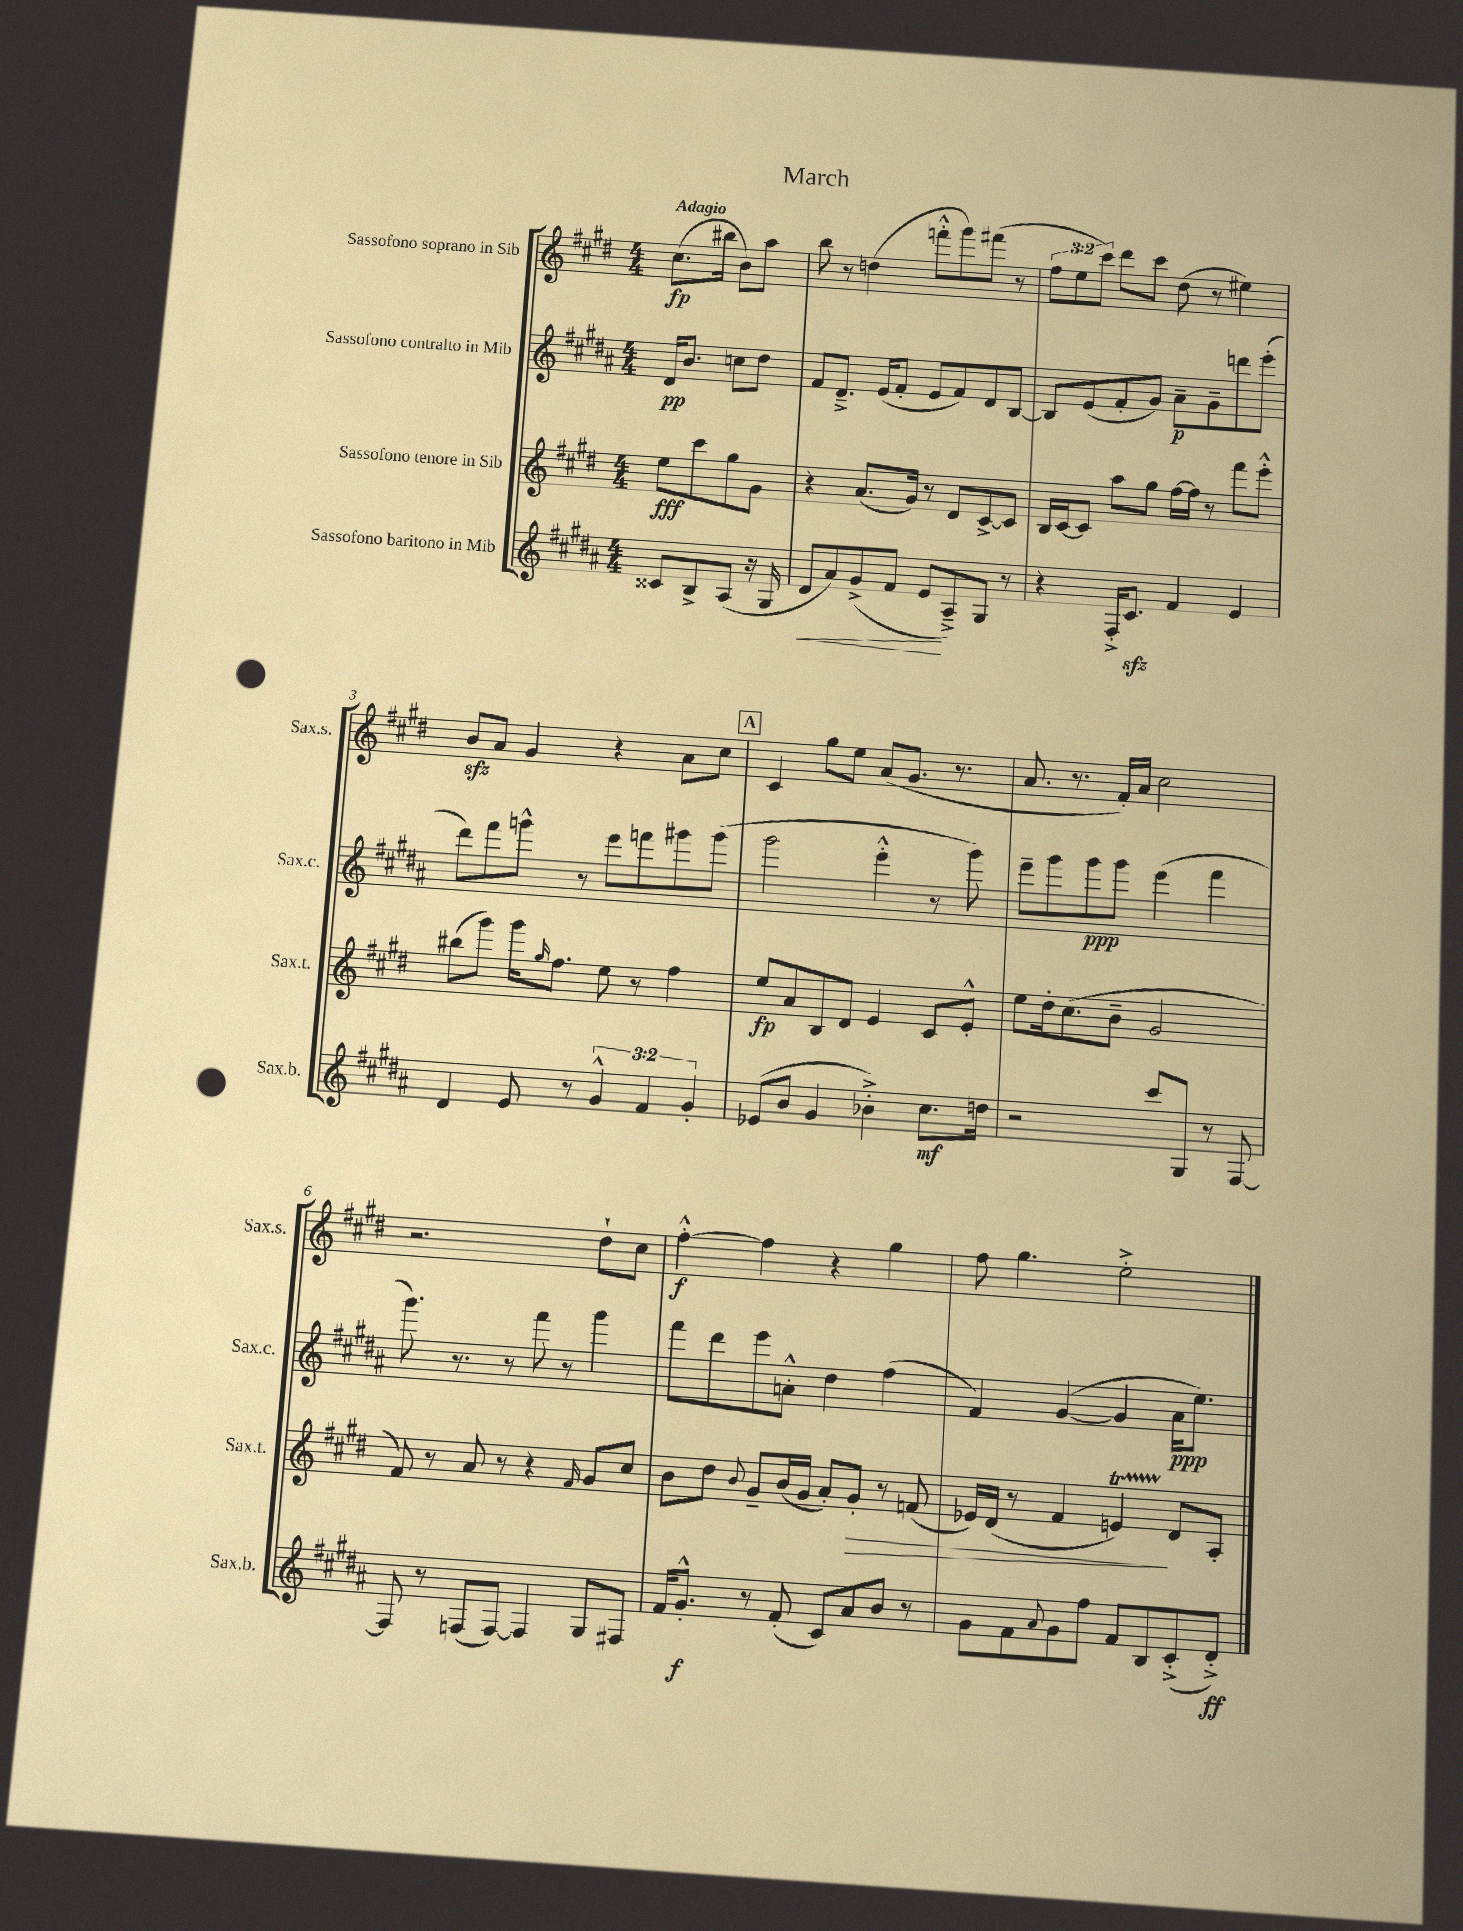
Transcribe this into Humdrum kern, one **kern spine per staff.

**kern	**dynam	**kern	**dynam	**kern	**dynam	**kern	**dynam
*part4	*part4	*part3	*part3	*part2	*part2	*part1	*part1
*staff4	*staff4	*staff3	*staff3	*staff2	*staff2	*staff1	*staff1
*I"Sassofono baritono in Mib	*	*I"Sassofono tenore in Sib	*	*I"Sassofono contralto in Mib	*	*I"Sassofono soprano in Sib	*
*I'Sax.b.	*	*I'Sax.t.	*	*I'Sax.c.	*	*I'Sax.s.	*
*clefG2	*	*clefG2	*	*clefG2	*	*clefG2	*
*k[f#c#g#d#a#]	*	*k[f#c#g#d#]	*	*k[f#c#g#d#a#]	*	*k[f#c#g#d#]	*
*M4/4	*	*M4/4	*	*M4/4	*	*M4/4	*
=	=	=	=	=	=	=	=
!	!	!	!	!	!	!LO:TX:a:B:t=Adagio	!
8c##X/L	.	8ee\L	fff	16d#/KL	pp	(8.cc#\L	fp
.	.	.	.	8.b/J	.	.	.
8B^/	.	8ccc#\	.	.	.	.	.
.	.	.	.	.	.	16bb#X\Jk	.
(8A#/J	.	8gg#\	.	8ccn\L	.	8b\L)	.
16r	.	8g#\J	.	8dd#\J	.	8aa\J	.
16G#/	.	.	.	.	.	.	.
=1	=1	=1	=1	=1	=1	=1	=1
!	!LO:HP:b	!	!	!	!	!	!
8d#/L	<	4r	.	8f#/L	.	8bb\	.
8a#/)	.	.	.	8.d#~^/J	.	8r	.
(8g#^/	.	(8.a/L	.	.	.	(4ddn\	.
.	.	.	.	(16e/KL	.	.	.
8f#/J	.	.	.	8f#'/J	.	.	.
.	.	16g#/Jk)	.	.	.	.	.
8e/L	.	8r	.	8e/L	.	8fffn'^^\L	.
8A#~^/)	[	8d#/L	.	8f#/)	.	8ggg#\)	.
8G#/J	.	[8c#^/	.	8d#/	.	(8fff#X\J	.
8r	.	8c#/J]	.	[8B/J	.	8r	.
=2	=2	=2	=2	=2	=2	=2	=2
4r	.	16B/LL	.	8B/L]	.	12ff#\L	.
.	.	[16c#/J	.	.	.	.	.
.	.	.	.	.	.	12ee\	.
.	.	8c#/J]	.	(8e/	.	.	.
.	.	.	.	.	.	12ccc#\J)	.
16F#'^/KL	.	8aa\L	.	8f#'/	.	8ddd#\L	.
8.c#zz/J	.	.	.	.	.	.	.
.	.	8gg#\J	.	8g#/J)	.	8ccc#\J	.
4f#/	.	[16ff#\LL	.	8a#~\L	p	(8dd#\	.
.	.	16ff#\JJ]	.	.	.	.	.
.	.	8r	.	8g#~\	.	8r	.
4e/	.	8fff#\L	.	8dddn\	.	4ee#X\)	.
.	.	8eee'^^\J	.	(8eee'\J	.	.	.
!!LO:LB:g=z
=3	=3	=3	=3	=3	=3	=3	=3
4d#/	.	(8bb#X\L	.	8ddd#\L)	.	8bzz/L	.
.	.	8ggg#\J)	.	8fff#\	.	8a/J	.
8e/	.	16ggg#\KL	.	8gggn^^\J	.	4g#/	.
.	.	16qqgg#/	.	.	.	.	.
.	.	8.ff#\J	.	.	.	.	.
8r	.	.	.	8r	.	.	.
6g#^^/	.	8ee\	.	8eee\L	.	4r	.
.	.	8r	.	8fffn\	.	.	.
6f#/	.	.	.	.	.	.	.
.	.	4ff#\	.	8ggg#X\	.	8a\L	.
6g#'/	.	.	.	.	.	.	.
.	.	.	.	(8ggg#\J	.	8cc#\J	.
!!LO:REH:place=s1:t=A
=4	=4	=4	=4	=4	=4	=4	=4
(8e-X/L	.	8ee/L	fp	2ggg#\	.	4c#/	.
8b/J	.	8a/	.	.	.	.	.
4g#/	.	8B/	.	.	.	8gg#\L	.
.	.	8d#/J	.	.	.	8ee\J	.
4b-X'^\)	.	4e/	.	4eee'^^\	.	(8a/L	.
.	.	.	.	.	.	8.g#/J	.
8.cc#\L	mf	8c#/L	.	8r	.	.	.
.	.	.	.	.	.	8.r	.
.	.	8e'^^/J	.	8ggg#\)	.	.	.
16ddn\Jk	.	.	.	.	.	.	.
=5	=5	=5	=5	=5	=5	=5	=5
2r	.	8ee\L	.	8eee~\L	.	8.a/	.
.	.	16dd#'\k	.	8ggg#\	.	.	.
.	.	(8.cc#\	.	.	.	8.r	.
.	.	.	.	8ggg#\	ppp	.	.
.	.	8b~\J	.	8ggg#\J	.	16f#'/LL)	.
.	.	.	.	.	.	16a/JJ	.
8ccc#/L	.	2g#/	.	(4eee\	.	2cc#\	.
8G#/J	.	.	.	.	.	.	.
8r	.	.	.	4fff#\	.	.	.
[8F#/	.	.	.	.	.	.	.
!!LO:LB:g=z
=6	=6	=6	=6	=6	=6	=6	=6
8F#/]	.	8f#/)	.	8.ggg#\)	.	2.r	.
8r	.	8r	.	.	.	.	.
.	.	.	.	8.r	.	.	.
(8Fn/L	.	8a/	.	.	.	.	.
[8F/J)	.	8r	.	8r	.	.	.
4F/]	.	4r	.	8fff#\	.	.	.
.	.	.	.	8r	.	.	.
.	.	16qqf#/	.	.	.	.	.
8G#/L	.	8g#/L	.	4ggg#\	.	8dd#`\L	.
8F#X/J	.	8cc#/J	.	.	.	8cc#\J	.
=7	=7	=7	=7	=7	=7	=7	=7
16f#/KL	.	8b\L	.	8fff#\L	.	[4ff#'^^\	f
8.g#'^^/J	f	.	.	.	.	.	.
.	.	8dd#\J	.	8ddd#\	.	.	.
.	.	8qqb/	.	.	.	.	.
8r	.	8g#~/L	.	8eee\	.	4ff#\]	.
(8f#'/	.	(16b/L	.	8an'^^\J	.	.	.
.	.	16g#/JJ	.	.	.	.	.
8c#/L)	.	8a'/L)	.	4dd#\	.	4r	.
!	!	!	!LO:HP:b	!	!	!	!
8a#/	.	8g#'/J	>	.	.	.	.
8b/J	.	8r	.	(4ff#\	.	4gg#\	.
8r	.	(8fn/	.	.	.	.	.
=8	=8	=8	=8	=8	=8	=8	=8
8g#\L	.	16e-X/LL)	.	4f#/)	.	8ff#\	.
.	.	(16d#/JJ	.	.	.	.	.
8f#\	.	8r	.	.	.	4.gg#\	.
8qqa#/	.	.	.	.	.	.	.
8g#\	.	4f#/	.	([4g#/	.	.	.
8ff#\J	.	.	.	.	.	.	.
8f#/L	.	4enT/)	.	4g#/]	.	2ee'^\	.
8B/	.	.	.	.	.	.	.
(8c#'^/	.	8d#/L	]	16a#\KL	ppp	.	.
.	.	.	.	8.ee\J)	.	.	.
8d#'^/J)	ff	8A'/J	.	.	.	.	.
==	==	==	==	==	==	==	==
*-	*-	*-	*-	*-	*-	*-	*-
